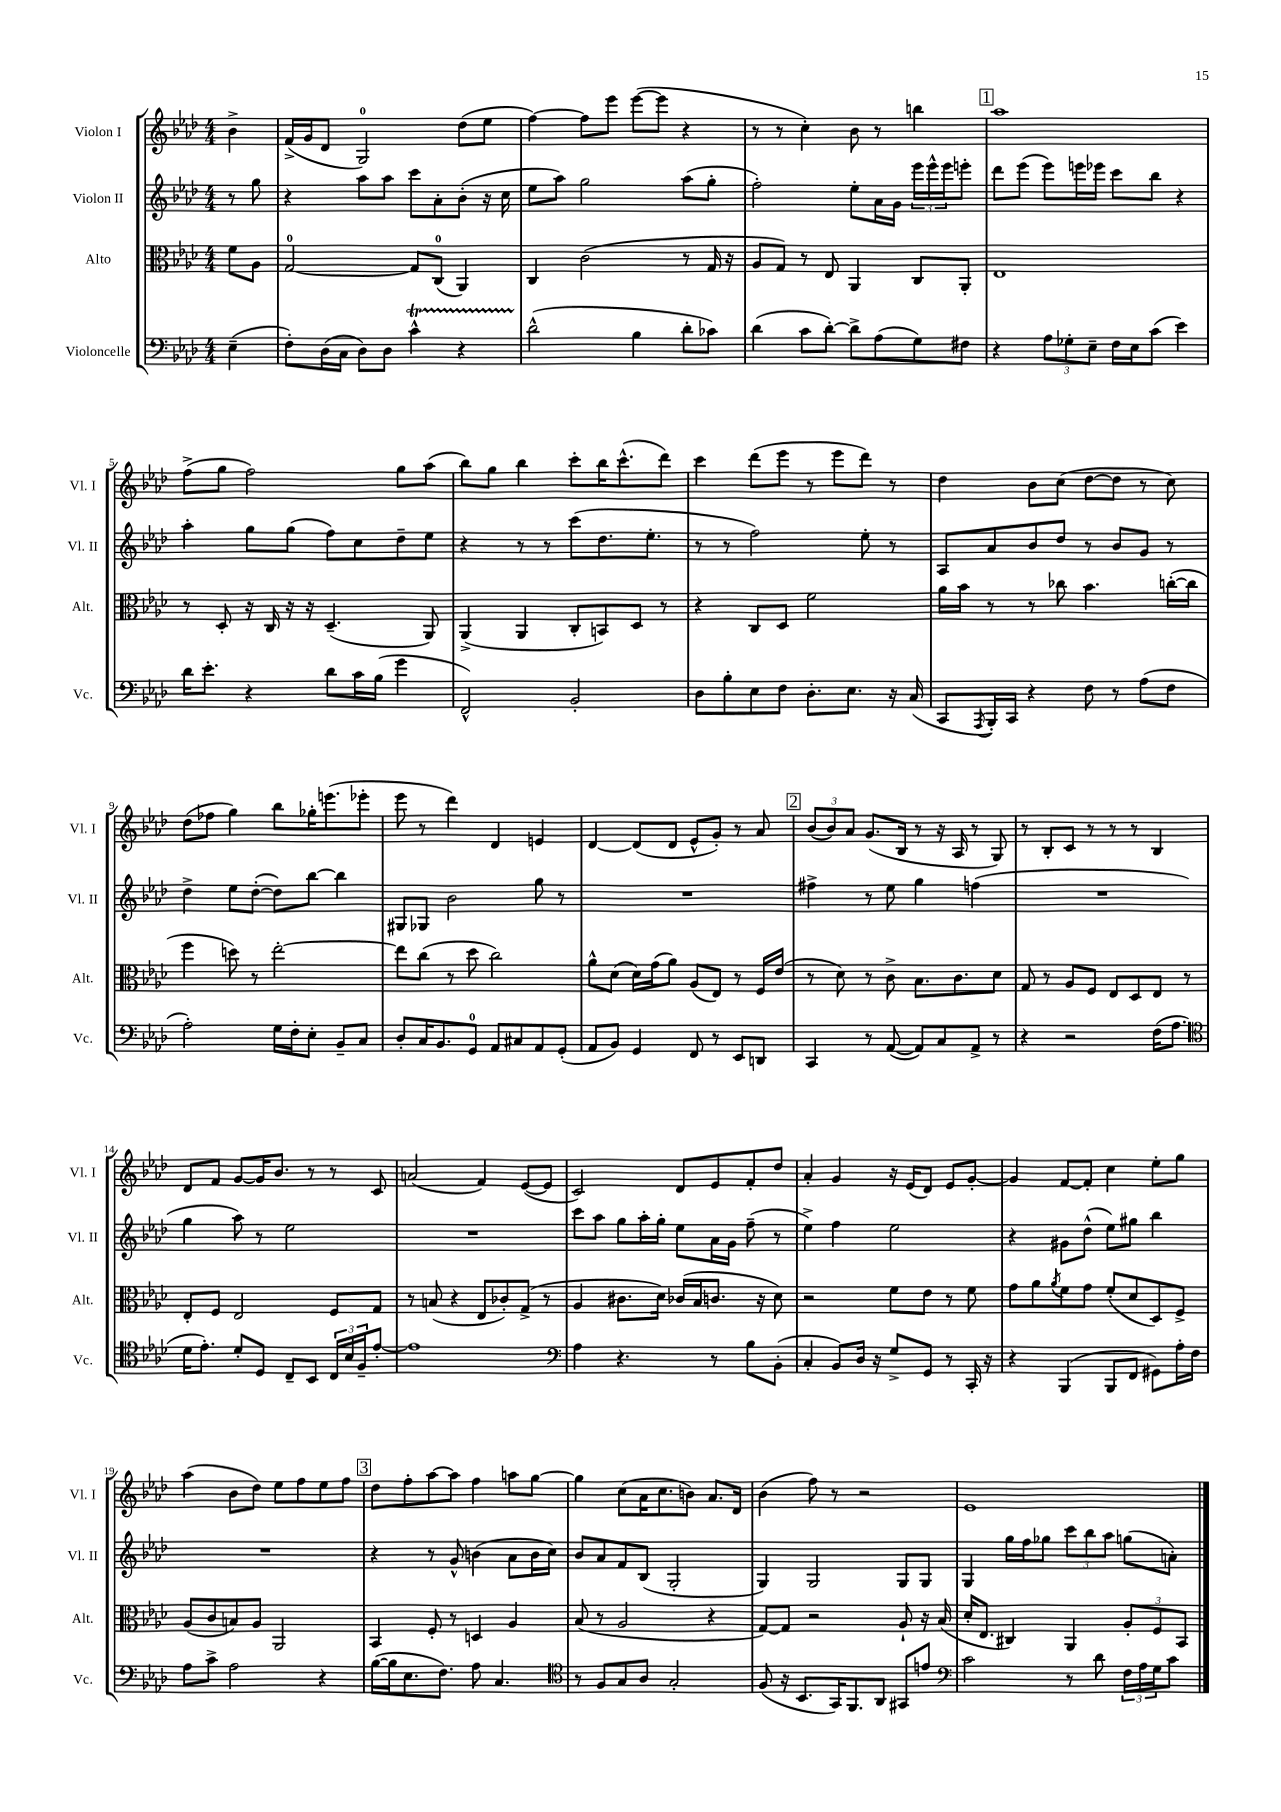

**kern	**kern	**kern	**kern
*part4	*part3	*part2	*part1
*staff4	*staff3	*staff2	*staff1
*I"Violoncelle	*I"Alto	*I"Violon II	*I"Violon I
*I'Vc.	*I'Alt.	*I'Vl. II	*I'Vl. I
*clefF4	*clefC3	*clefG2	*clefG2
*k[b-e-a-d-]	*k[b-e-a-d-]	*k[b-e-a-d-]	*k[b-e-a-d-]
*M4/4	*M4/4	*M4/4	*M4/4
=	=	=	=
(4E-~\	8f\L	8r	4b-^\
.	8A-\J	8gg\	.
=1	=1	=1	=1
8F'\L)	[2G/	4r	(16f^/LL
.	.	.	16g/J
(16D-\L	.	.	8d-/J
16C\JJ	.	.	.
8D-\L)	.	8aa-\L	2G/)
8D-\J	.	8aa-\J	.
4ct^^\	8G/L]	8ccc\L	.
.	(8C/J	8a-'\	.
4r	4AA-/)	(8b-'\J	(8dd-\L
.	.	16r	8ee-\J
.	.	16cc\	.
=2	=2	=2	=2
(2d-^^\	4C/	8ee-\L	[4ff\)
.	.	8aa-\J)	.
.	(2c\	2gg\	8ff\L]
.	.	.	8eee-\J
4B-\	.	.	([8eee-\L
.	.	.	8eee-\J]
8d-'\L	8r	(8aa-\L	4r
8c-X\J)	16G/	8gg'\J	.
.	16r	.	.
=3	=3	=3	=3
(4d-\	8A-/L	2ff'\)	8r
.	8G/J)	.	8r
8c\L	8r	.	4cc'\)
[8d-'\J)	8E-/	.	.
8d-^\L]	4AA-/	8ee-'\L	8b-\
(8A-\	.	16a-\L	8r
.	.	16g\JJ	.
8G\)	8C/L	24eee-\LL	4bbn\
.	.	24eee-^^\	.
.	.	24eee-\J	.
8F#X\J	8AA-'/J	8eeen'\J	.
!!LO:REH:place=s1:t=1
=4	=4	=4	=4
4r	1E-	8ddd-\L	1aa-
.	.	(8eee-\J	.
12A-\L	.	8eee-\L)	.
12G-X'\	.	.	.
.	.	16eeen\L	.
12E-~\J	.	.	.
.	.	16eee-X\JJ	.
16F\LL	.	8ccc\L	.
16E-\J	.	.	.
(8c\J	.	8bb-\J	.
4e-\)	.	4r	.
!!LO:LB:g=z
=5	=5	=5	=5
16d-\KL	8r	4aa-'\	(8ff^\L
8.e-'\J	.	.	.
.	8D-'/	.	8gg\J
4r	16r	8gg\L	2ff\)
.	16C/	.	.
.	16r	(8gg\J	.
.	16r	.	.
8d-\L	(4.D-~/	8ff\L)	.
16c\L	.	8cc\	.
(16B-\JJ	.	.	.
4g\	.	8dd-~\	8gg\L
.	8AA-/)	8ee-\J	(8aa-\J
=6	=6	=6	=6
2FF^^/)	(4AA-^/	4r	8bb-\L)
.	.	.	8gg\J
.	4AA-/	8r	4bb-\
.	.	8r	.
2BB-'/	8C'/L	(8ccc\L	8ccc'\L
.	8BBn/)	8.dd-\	16bb-\K
.	.	.	(8.ccc^^\
.	8D-/J	.	.
.	.	8.ee-'\J	.
.	8r	.	8ddd-\J)
=7	=7	=7	=7
8D-\L	4r	8r	4ccc\
8B-'\	.	8r	.
8E-\	8C/L	2ff\)	(8ddd-\L
8F\J	8D-/J	.	8eee-\J
8.D-'\L	2f\	.	8r
.	.	.	8eee-\L
8.E-\J	.	.	.
.	.	8ee-'\	8ddd-\J)
16r	.	8r	8r
(16C/	.	.	.
=8	=8	=8	=8
8CC/L	16a-\LL	8A-/L	4dd-\
.	16b-\JJ	.	.
8qAAA-/	.	.	.
16BBB-'/L)	8r	8a-/	.
16CC/JJ	.	.	.
4r	8r	8b-/	8b-\L
.	8cc-X\	8dd-/J	(8cc\J
8F\	4.b-\	8r	[8dd-\L
8r	.	8b-/L	8dd-\J]
(8A-\L	.	8g/J	8r
8F\J	([16ccn'\LL	8r	8cc\)
.	16cc\JJ]	.	.
!!LO:LB:g=z
=9	=9	=9	=9
2A-'\)	4ff\	4dd-^\	(8dd-\L
.	.	.	8ff-X\J
.	8ddn\)	8ee-\L	4gg\)
.	8r	([8dd-'\J	.
16G\LL	[2ee-'\	8dd-\L])	8bb-\L
16F'\J	.	.	.
8E-'\J	.	[8bb-\J	16gg-X'\K
.	.	.	(8.eeen\
8BB-~/L	.	4bb-\]	.
8C/J	.	.	8eee-X'\J
=10	=10	=10	=10
8D-'/L	8ee-\L]	8G#X/L	8eee-\
16C/K	(8cc\J	8G-X/J	8r
8.BB-/	.	.	.
.	8r	2b-\	4ddd-\)
8GG/J	8dd-\	.	.
8AA-/L	2cc\)	.	4d-/
8C#X/	.	.	.
8AA-/	.	8gg\	4en/
(8GG'/J	.	8r	.
=11	=11	=11	=11
8AA-/L	8a-^^\L	1r	[4d-/
8BB-/J)	(8d-\J	.	.
4GG/	16d-\LL)	.	(8d-/L]
.	(16g\J	.	.
.	8a-\J)	.	8d-/J
8FF/	(8A-/L	.	8e-^^/L
8r	8E-/J)	.	8g'/J)
8EE-/L	8r	.	8r
8DDn/J	16F/LL	.	8a-/
.	(16e-/JJ	.	.
!!LO:REH:place=s1:t=2
=12	=12	=12	=12
4CC/	8r	4ff#X^\	(12b-/L
.	.	.	12b-/)
.	8d-\)	.	.
.	.	.	12a-/J
8r	8r	8r	(8.g/L
([8AA-/	8c^\	8ee-\	.
.	.	.	16B-/Jk
8AA-/L])	8.B-\L	4gg\	8r
8C/	.	.	16r
.	8.c\	.	16A-/
8AA-^/J	.	(4ffn\	8r
8r	8d-\J	.	8G/)
=13	=13	=13	=13
4r	8G/	1r	8r
.	8r	.	8B-'/L
2r	8A-/L	.	8c/J
.	8F/J	.	8r
.	8E-/L	.	8r
.	8D-/	.	8r
(16F\KL	8E-/J	.	4B-/
8.A-\J	.	.	.
.	8r	.	.
!!LO:LB:g=z
=14	=14	=14	=14
*clefC4	*	*	*
16d-\KL	8E-'/L	4gg\	8d-/L
8.e-'\J)	.	.	.
.	8F/J	.	8f/J
8d-'/L	2E-/	8aa-\)	[8g/L
8D-/J	.	8r	16g/K]
.	.	.	8.b-/J
8C~/L	.	2ee-\	.
8BB-/J	.	.	8r
24C/LL	8F/L	.	8r
24B-/	.	.	.
24F~/J	.	.	.
[8e-'/J	8G/J	.	8c/
=15	=15	=15	=15
1e-]	8r	1r	(2an/
.	(8Bn/	.	.
.	4r	.	.
.	8E-/L	.	4f/)
.	8c-X'/)	.	.
.	(8G^/J	.	([8e-/L
.	8r	.	8e-/J]
=16	=16	=16	=16
*clefF4	*	*	*
4A-\	4A-/	8ccc\L	2c/)
.	.	8aa-\J	.
4.r	8.c#X\L	8gg\L	.
.	.	16aa-'\L	.
.	16d-\Jk)	16gg'\JJ	.
.	(16c-X/LL	8ee-\L	8d-/L
.	16B-/J	.	.
8r	8.cn/J	16a-\L	8e-/
.	.	16g\JJ	.
8B-\L	.	(8ff~\	8f'/
.	16r	.	.
(8BB-'\J	8d-\)	8r	8dd-/J
=17	=17	=17	=17
4C'/	2r	4ee-^\)	4a-'/
8BB-/L)	.	4ff\	4g/
16D-/Jk	.	.	.
16r	.	.	.
8G^/L	8f\L	2ee-\	16r
.	.	.	(16e-/KL
8GG/J	8e-\J	.	8d-/J)
8r	8r	.	8e-/L
16CC'/	8f\	.	[8g'/J
16r	.	.	.
=18	=18	=18	=18
4r	8g\L	4r	4g/]
.	8a-\	.	.
.	8qa-/	.	.
(4BBB-/	8f\	8g#X\L	[8f/L
.	8g\J	(8dd-^^\J	8f'/J]
8BBB-/L	(8f'/L	8ee-\L)	4cc\
8FF/J	8d-/	8gg#X\J	.
8GG#X\L)	8D-/)	4bb-\	8ee-'\L
16A-'\L	8F^/J	.	8gg\J
16F\JJ	.	.	.
!!LO:LB:g=z
=19	=19	=19	=19
8A-\L	(8A-/L	1r	(4aa-\
8c^\J	8c/	.	.
2A-\	8Bn/)	.	8b-\L
.	8A-/J	.	8dd-\J)
.	2AA-/	.	8ee-\L
.	.	.	8ff\
4r	.	.	8ee-\
.	.	.	8ff\J
!!LO:REH:place=s1:t=3
=20	=20	=20	=20
([16B-\LL	4BB-/	4r	8dd-\L
16B-\J]	.	.	.
8.E-\	.	.	8ff'\
.	8F'/	8r	[8aa-\
8.F\J)	.	.	.
.	8r	8g^^/	8aa-\J]
8A-\	4Dn/	(4bn\	4ff\
4.C/	.	.	.
.	4A-/	8a-\L	8aan\L
.	.	16b\L	[8gg\J
.	.	16cc\JJ)	.
=21	=21	=21	=21
*clefC4	*	*	*
8r	(8B-/	8b-/L	4gg\]
8F/L	8r	8a-/	.
8G/	2A-/	8f/	(8cc\L
8A-/J	.	(8B-/J	16a-\K
.	.	.	8.cc\
2G'/	.	2G'/	.
.	.	.	8bn\J)
.	4r	.	8.a-/L
.	.	.	16d-/Jk
=22	=22	=22	=22
(8F/	[8G/L)	4G/)	(4b-\
16r	8G/J]	.	.
8.BB-/L	.	.	.
.	2r	2G/	8ff\)
16GG/K)	.	.	8r
8.FF/	.	.	.
.	.	.	2r
8AA-/J	.	.	.
8GG#X/L	8A-`/	8G/L	.
8en/J	16r	8G/J	.
.	(16B-/	.	.
=23	=23	=23	=23
*clefF4	*	*	*
2c\	16d-'/KL	4G/	1e-
.	8.E-/J	.	.
.	4C#X/)	16gg\LL	.
.	.	16ff\J	.
.	.	8gg-X\J	.
8r	4AA-/	12ccc\L	.
.	.	12bb-\	.
8d-\	.	.	.
.	.	12aa-\J	.
24F\LL	12A-'/L	(8ggn\L	.
24A-\	.	.	.
24G\J	12F/	.	.
8c\J	.	8an'\J)	.
.	12BB-/J	.	.
==	==	==	==
*-	*-	*-	*-
